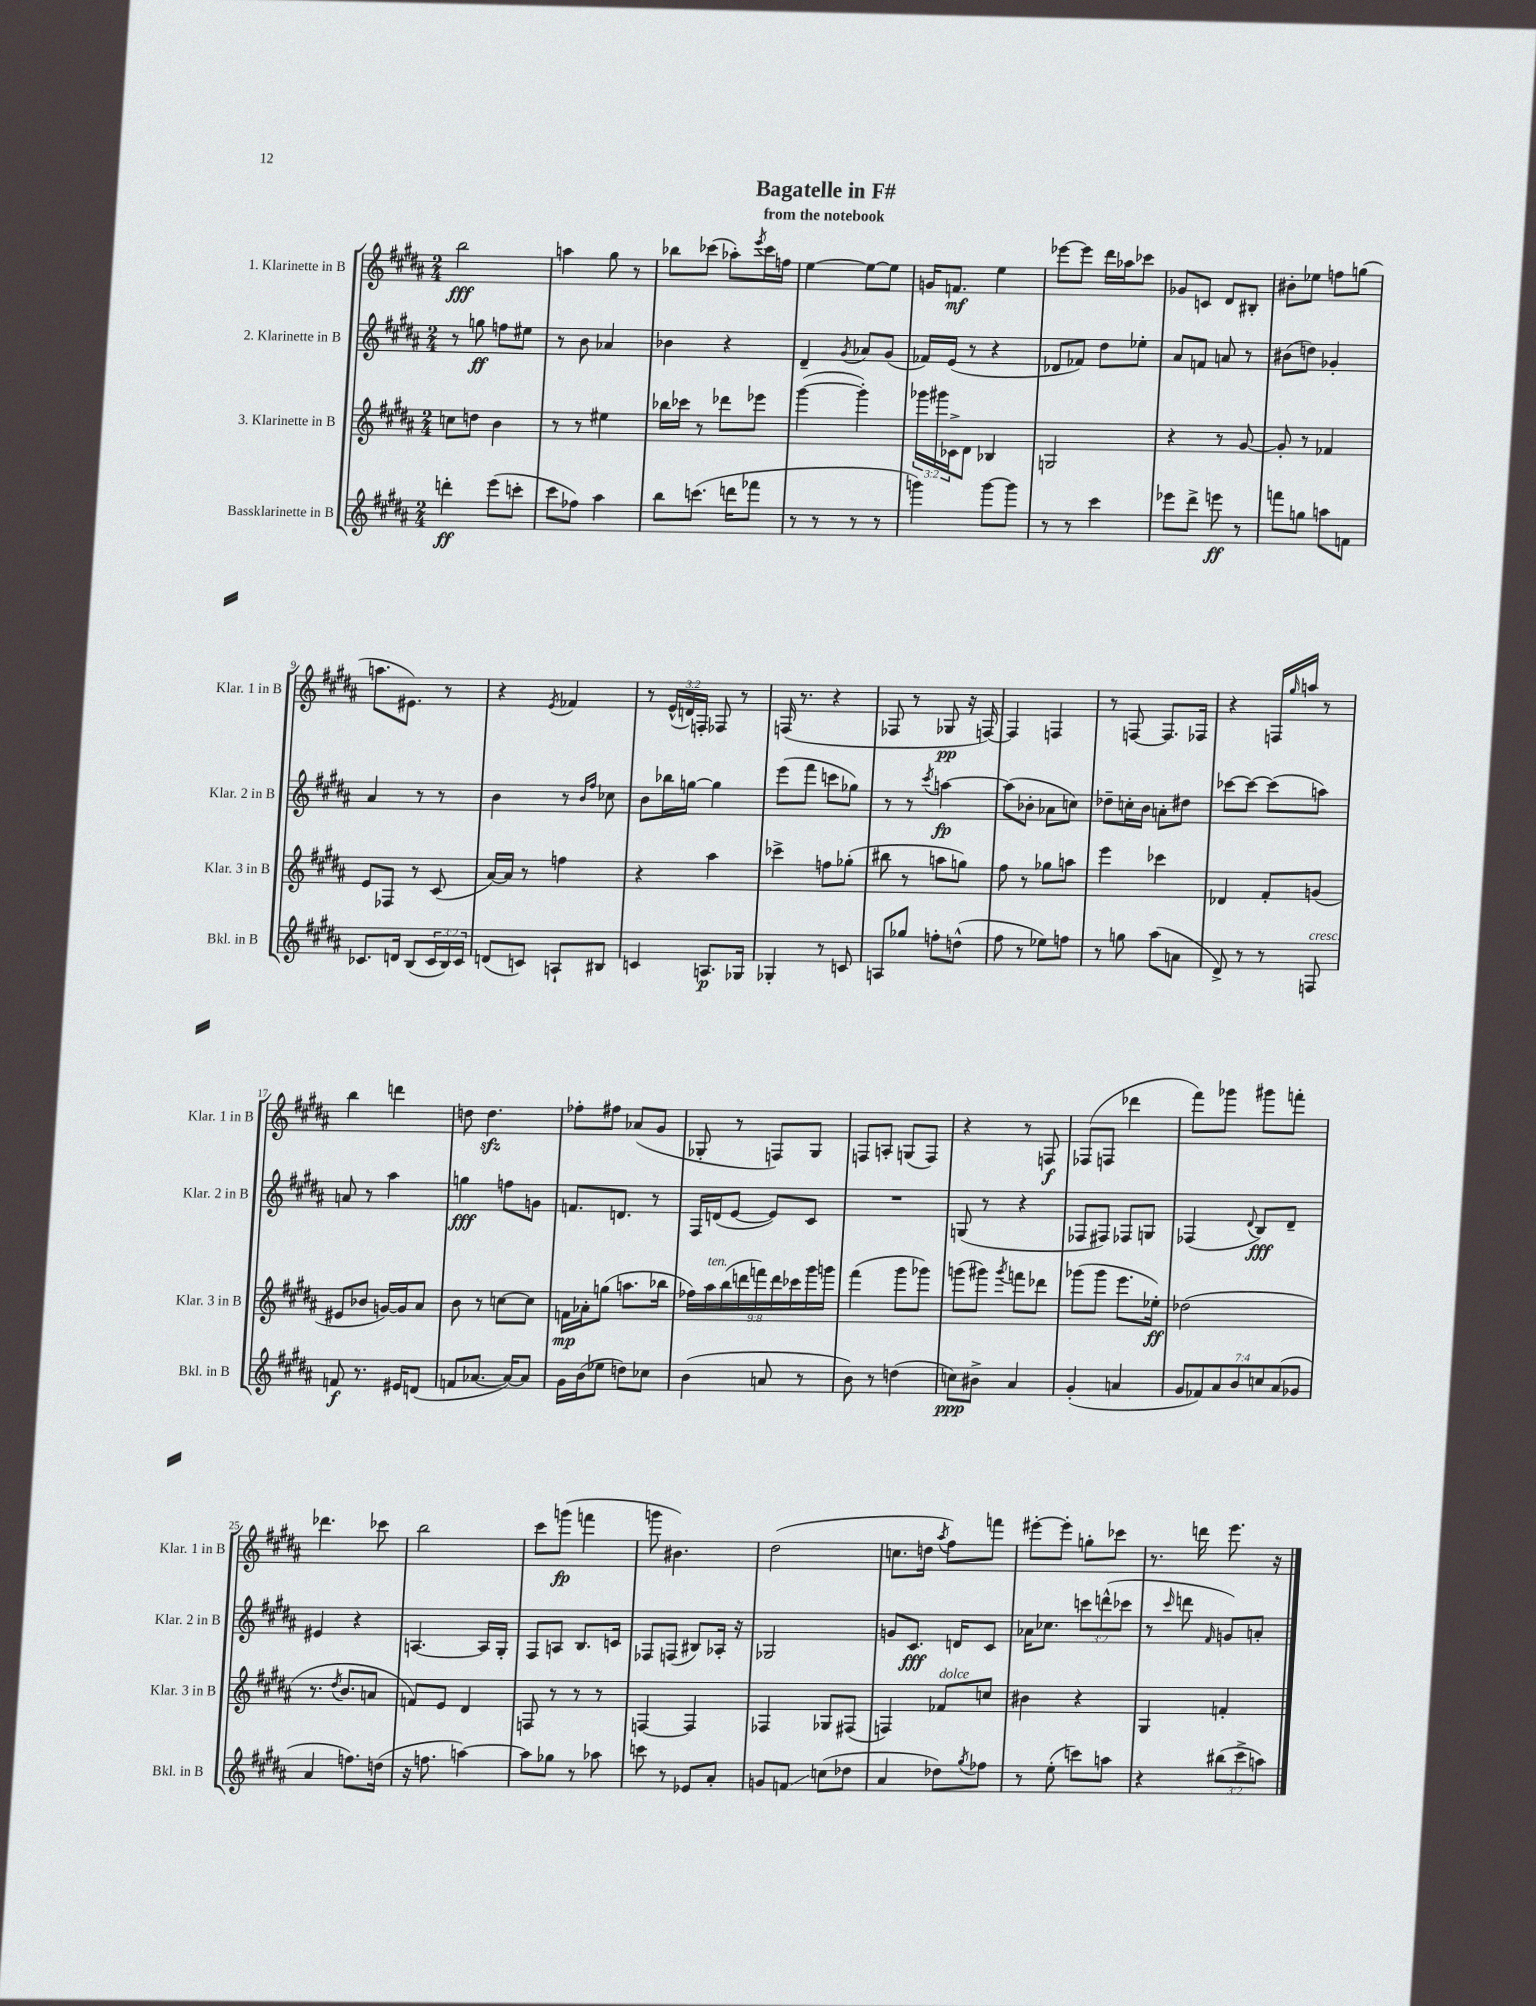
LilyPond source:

\header { title = "Bagatelle in F#" subtitle = "from the notebook" }
<<
\new StaffGroup <<
\new Staff = "s0" \with { instrumentName = "1. Klarinette in B" shortInstrumentName = "Klar. 1 in B" } {
    \clef treble \key b \major \numericTimeSignature \time 2/4 \override Staff.TupletNumber.text = #tuplet-number::calc-fraction-text
    b''2\fff |
    a''4 gis''8 r8 |
    bes''8 ces'''8( aes''8-.) \acciaccatura { e'''8 } ces'''16 f''16 |
    e''4~ e''8~ e''8 |
    g'16 f'8.\mf e''4 |
    ees'''8~ ees'''8 dis'''16 aes''16 ces'''8 |
    ges'8 c'8 dis'8 bis8-. |
    bis'8-. ees''8 f''8 g''8( |
    a''8. eis'8.) r8 |
    r4 \acciaccatura { e'8 } fes'4 |
    r8 \tuplet 3/2 { e'16-^( d'16) f16-. } fes8 r8 |
    f16( r8. r4 |
    fes8 r8 ges8\pp r16 f16~) |
    f4 f4 |
    r8 f8~ f8. fes16 |
    r4 f16 \grace { gis''16 } a''16 r8 |
    b''4 d'''4 |
    d''8 d''4.\sfz |
    fes''8-. fis''8 aes'8( gis'8 |
    ges8-. r8 f8) ges8 |
    f8 a8-. g8( f8) |
    r4 r8 f8\f |
    fes8( f8 des'''4 |
    fis'''8) ges'''8 gis'''8 f'''8-. |
    des'''4. ces'''8 |
    b''2 |
    cis'''8 g'''8\fp( f'''4 |
    g'''8 bis'4.) |
    dis''2( |
    c''8. d''16 \acciaccatura { ais''8 } fis''8) f'''8 |
    eis'''8~-. eis'''8-. g''8-. ces'''8 |
    r8. d'''16 e'''8. r16 \bar "|." |
}
\new Staff = "s1" \with { instrumentName = "2. Klarinette in B" shortInstrumentName = "Klar. 2 in B" } {
    \clef treble \key b \major \numericTimeSignature \time 2/4 \override Staff.TupletNumber.text = #tuplet-number::calc-fraction-text
    r8 g''8\ff f''8 eis''8 |
    r8 b'8 aes'4 |
    bes'4 r4 |
    dis'4-- \acciaccatura { gis'8 } aes'8 gis'8( |
    fes'16) e'16( r8 r4 |
    des'8 fes'8) dis''8 ees''8-. |
    ais'8 f'8 a'8 r8 |
    bis'8( d''8) ges'4-. |
    ais'4 r8 r8 |
    b'4 r8 \grace { b'16 fis''16 } ces''8 |
    b'8 bes''16 g''16~ g''4 |
    e'''8( fis'''8 c'''8 ges''8) |
    r8 r8 \acciaccatura { cis'''8 } a''4~\fp |
    a''8( bes'8-. aes'8 c''8) |
    des''8-- c''16-. b'16 a'8-. dis''8 |
    ces'''8~ ces'''8~ ces'''8( a''8) |
    a'8 r8 ais''4 |
    g''4\fff f''8 g'8 |
    f'8. d'8. r8 |
    fis16 d'16( e'8~ e'8) cis'8 |
    R2 |
    g8( r8 r4 |
    fes8 fis8) fes8 g8 |
    fes4( \appoggiatura { dis'8 } b8\fff) dis'8-- |
    eis'4 r4 |
    a4.~ a16 gis16-. |
    fis8 a8 b8. c'16 |
    fes8 f8( bis8) aes16-. r16 |
    ges2 |
    g'8 cis'8.\fff d'16 cis'8 |
    aes'16 ces''8. \tuplet 3/2 { c'''8 d'''8-^( ces'''8 } |
    r8 \grace { cis'''16 } d'''8 \grace { fis'16 } g'8) a'8-. \bar "|." |
}
\new Staff = "s2" \with { instrumentName = "3. Klarinette in B" shortInstrumentName = "Klar. 3 in B" } {
    \clef treble \key b \major \numericTimeSignature \time 2/4 \override Staff.TupletNumber.text = #tuplet-number::calc-fraction-text
    c''8 d''8 b'4 |
    r8 r8 eis''4 |
    bes''16 ces'''16 r8 des'''8 ees'''8 |
    gis'''4~( gis'''4-.) |
    \tuplet 3/2 { ges'''16 gis'''16 ces'16-> } dis'8 bes4 |
    g2 |
    r4 r8 gis'8~ |
    gis'8-. r8 fes'4 |
    e'8 fes8 r8 cis'8( |
    ais'16~) ais'16 r8 f''4 |
    r4 ais''4 |
    ces'''4-> f''8 ges''8-.( |
    bis''8 r8 a''8 g''8) |
    fis''8 r8 ges''8 a''8 |
    e'''4 ces'''4 |
    des'4 fis'8-. g'8( |
    eis'8 bes'8 g'16~) g'16 ais'8 |
    b'8 r8 c''8~ c''8 |
    f'16\mp aes'16-. g''8( a''8. bes''16 |
    \tuplet 9/8 { fes''16) ais''16^\markup { \italic "ten." } b''16( d'''16 f'''16) d'''16 ces'''16 gis'''16 g'''16 } |
    fis'''4( gis'''8 ges'''8) |
    g'''8( gis'''8) \acciaccatura { gis'''8 } f'''8 des'''8 |
    ges'''8( ges'''8 e'''8. ees''16-.\ff) |
    des''2( |
    r8. \acciaccatura { dis''8 } b'8. a'8 |
    f'8) e'8 dis'4 |
    f8 r8 r8 r8 |
    f4~ f4 |
    fes4 ges8 fis8( |
    f4) fes'8^\markup { \italic "dolce" } c''8 |
    bis'4 r4 |
    gis4 f'4-. \bar "|." |
}
\new Staff = "s3" \with { instrumentName = "Bassklarinette in B" shortInstrumentName = "Bkl. in B" } {
    \clef treble \key b \major \numericTimeSignature \time 2/4 \override Staff.TupletNumber.text = #tuplet-number::calc-fraction-text
    d'''4-.\ff e'''8( c'''8-. |
    cis'''8 fes''8) ais''4 |
    b''8 c'''8.( d'''16 fes'''8 |
    r8 r8 r8 r8 |
    g'''4) g'''8~ g'''8 |
    r8 r8 cis'''4 |
    ees'''8 dis'''8-> e'''8\ff r8 |
    f'''8 g''8 a''8 f'8 |
    ces'8. d'16 b8( \tuplet 3/2 { ces'16 b16) ces'16 } |
    d'8( c'8) a8-! bis8 |
    c'4 a8.\p ges16 |
    ges4-. r8 c'8 |
    a8 ges''8 f''8-. d''8-^( |
    fis''8 r8 ees''8) f''8 |
    r8 g''8 ais''8( a'8 |
    dis'8->) r8 r8 f8^\markup { \italic "cresc." } |
    f'8\f r8. eis'16 d'8( |
    f'8 aes'8.~ aes'16~) aes'8 |
    gis'16 b'16( ees''8 d''8) ces''8 |
    b'4( a'8 r8 |
    b'8) r8 d''4( |
    c''8\ppp) bis'8-> ais'4 |
    gis'4-.( a'4 |
    \tuplet 7/4 { gis'8 fes'8) ais'8 b'8 c''8 ais'8( ges'8 } |
    ais'4 f''8.) d''16( |
    r16 f''8. a''4~) |
    a''8 ges''8 r8 aes''8 |
    c'''8 r8 ees'8 ais'8-. |
    g'8 f'8\glissando c''8( des''8 |
    ais'4 des''8) \acciaccatura { gis''8 } fes''8 |
    r8 e''8-.( c'''8) a''8 |
    r4 \tuplet 3/2 { bis''8( cis'''8-> a''8) } \bar "|." |
}
>>
>>
